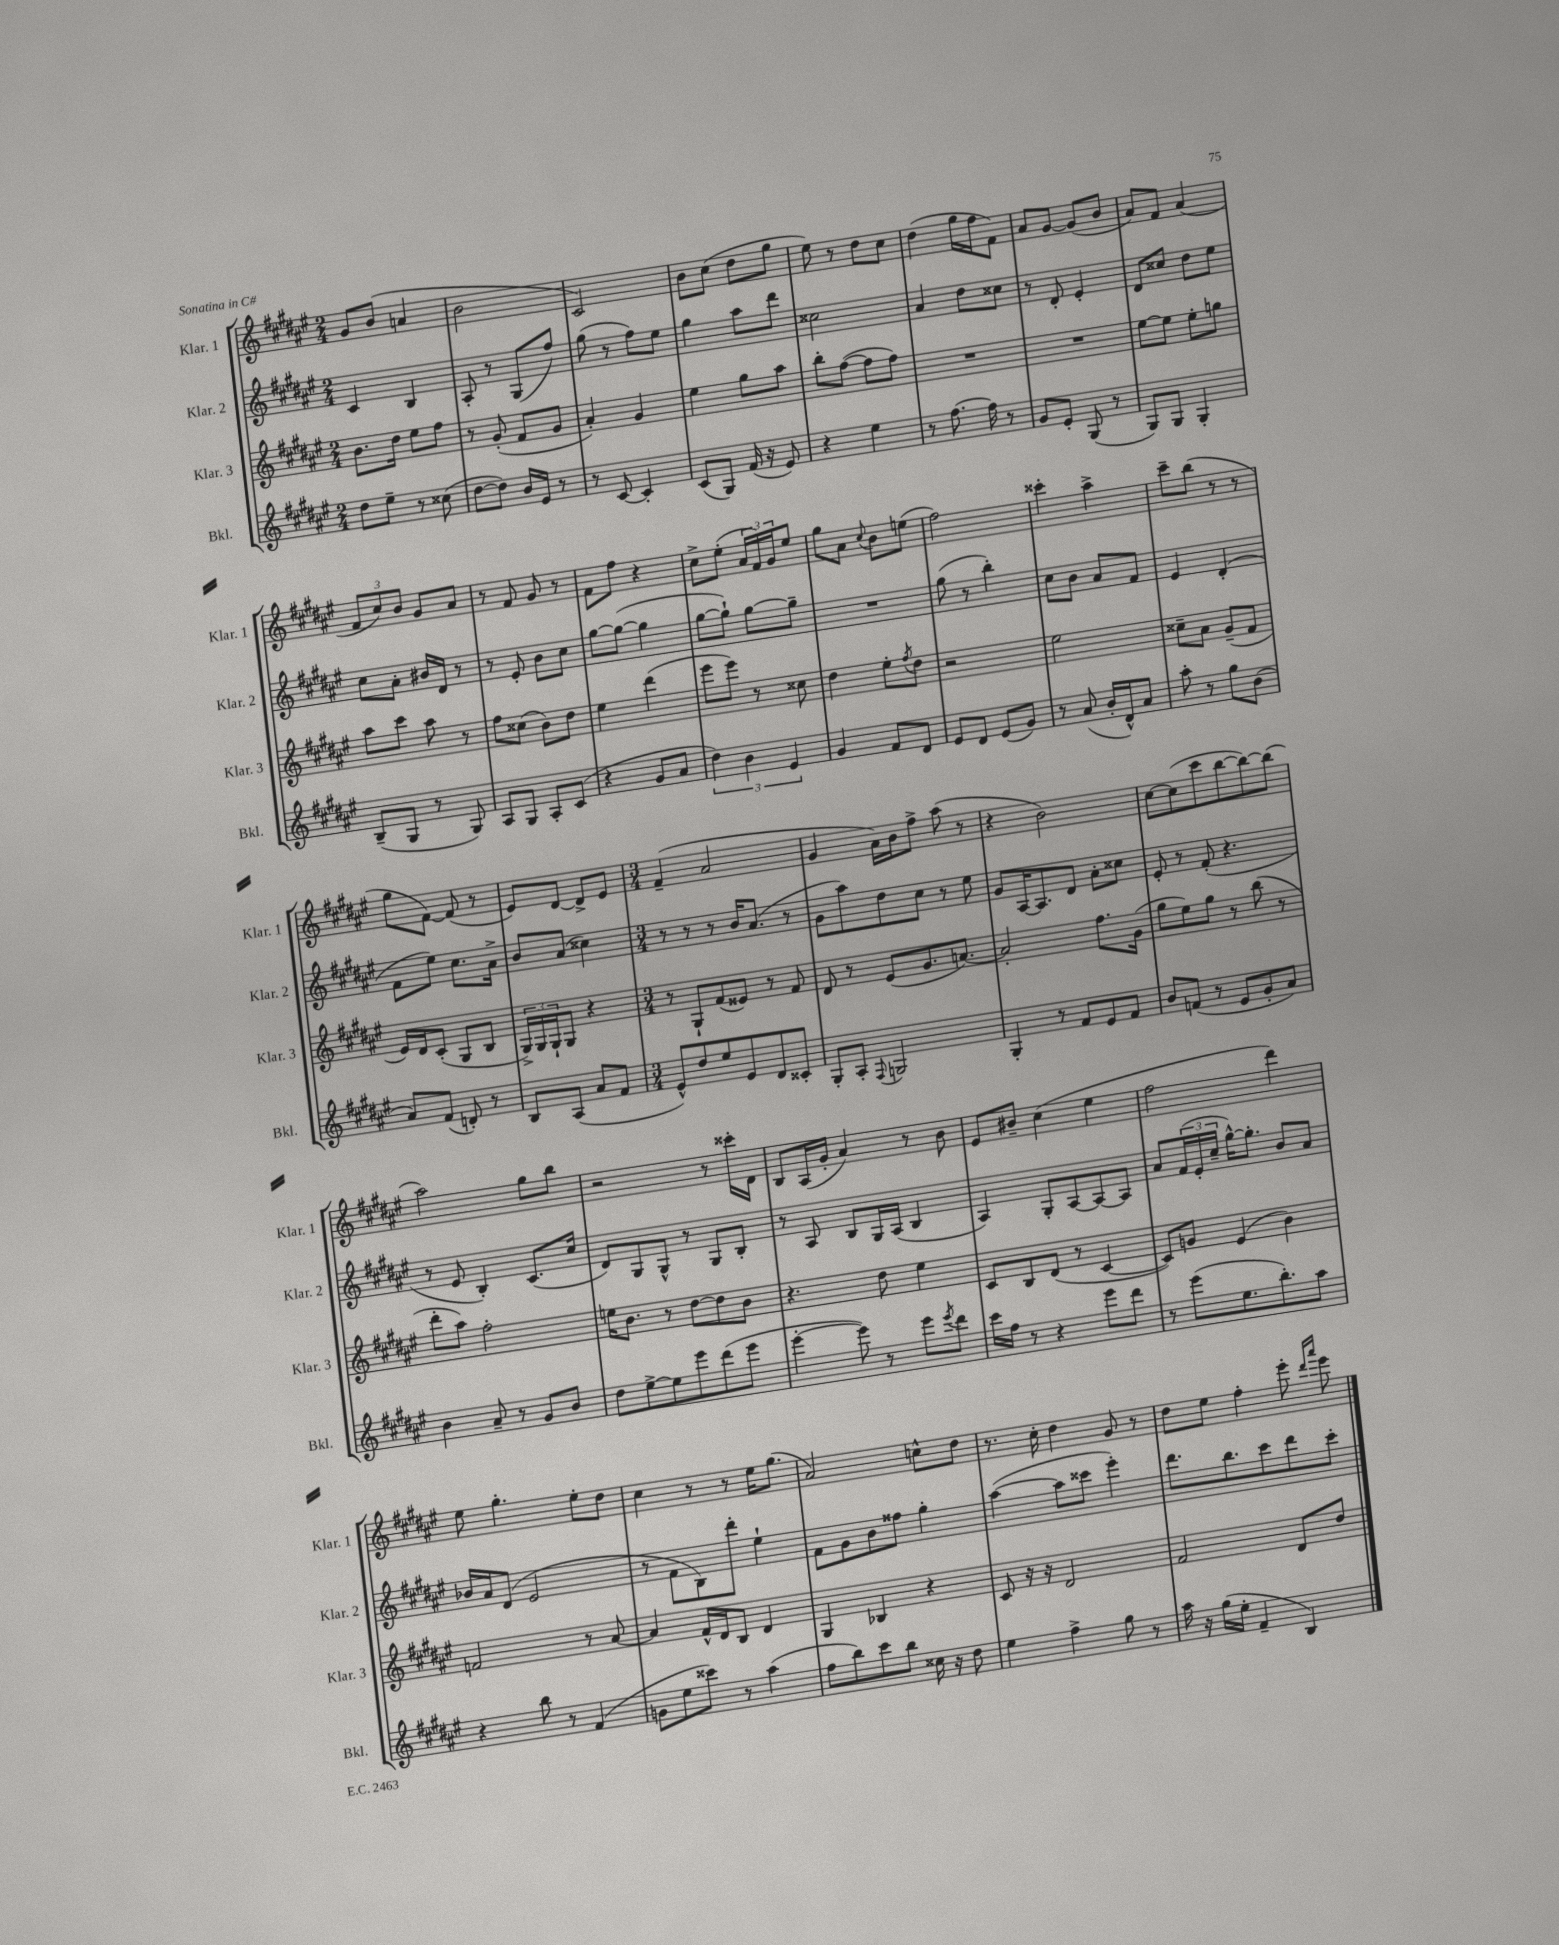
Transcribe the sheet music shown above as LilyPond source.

<<
\new StaffGroup <<
\new Staff = "s0" \with { instrumentName = "Klar. 1" shortInstrumentName = "Klar. 1" } {
    \clef treble \key fis \major \numericTimeSignature \time 2/4
    gis'8 b'8( a'4 |
    b'2 |
    cis'2) |
    b'8 cis''8( dis''8 gis''8 |
    eis''8) r8 dis''8 cis''8 |
    dis''4( gis''16 fis''16 fis'8) |
    ais'8 gis'8~ gis'8( b'8 |
    ais'8) fis'8 ais'4( |
    \tuplet 3/2 { fis'8 cis''8) b'8 } gis'8 ais'8 |
    r8 fis'8 gis'8 r8 |
    fis'8 fis''8 r4 |
    cis''8-> eis''8-.( \tuplet 3/2 { ais'16 fis'16) gis'16 } eis''8 |
    gis''8 ais'8 \appoggiatura { cis''8 } b'8 e''8( |
    fis''2) |
    cisis'''4-. ais''4-> |
    cis'''8-- b''8( r8 r8 |
    gis''8 fis'8~) fis'8( r8 |
    eis'8) dis'8~ dis'8-> eis'8 |
    \numericTimeSignature \time 3/4 fis'4--( ais'2 |
    gis'4 ais'16) b'16 fis''8-> ais''8( r8 |
    r4 b'2) |
    cis''8~ cis''8( cis'''8 b''8~ b''8~) b''8( |
    ais''2) gis''8 b''8 |
    r2 r8 cisis'''16-. dis'16 |
    b8 ais16( gis'16-. ais'4) r8 b'8 |
    eis'8 bis'8-- cis''4( eis''4 |
    fis''2 dis'''4) |
    eis''8 gis''4.-. eis''8-. dis''8 |
    cis''4 r8 r8 eis''16 gis''8.( |
    ais'2) c''8-^ dis''8 |
    r8. cis''16-. dis''4 gis'8 r8 |
    dis''8 eis''8 fis''4-. eis'''8-. \grace { dis'''16 ais'''16 } eis'''8 \bar "|." |
}
\new Staff = "s1" \with { instrumentName = "Klar. 2" shortInstrumentName = "Klar. 2" } {
    \clef treble \key fis \major \numericTimeSignature \time 2/4
    cis'4 b4 |
    ais8-. r8 gis8( fis''8) |
    gis''8( r8 fis''8) eis''8 |
    gis''4 ais''8 dis'''8 |
    cisis''2 |
    ais'4 dis''8 cisis''8 |
    r8 dis'8-. eis'4-. |
    dis'8 cisis''8 dis''8 eis''8 |
    cis''8 ais'8-. bis'16 dis'16 r8 |
    r8 eis'8-. b'8 cis''8 |
    gis''8~ gis''8~( gis''4 |
    gis''8~ gis''8-!) gis''8~ gis''8-- |
    R2 |
    gis''8( r8 b''4-.) |
    cis''8 b'8 ais'8 fis'8 |
    eis'4 dis'4-.( |
    fis'8 eis''8) cis''8. ais'16-> |
    b'8 ais'8( cisis''4) |
    \numericTimeSignature \time 3/4 r8 r8 r8 b'16 ais'8.( r8 |
    gis'8 ais''8) dis''8 cis''8 r8 eis''8 |
    gis'8 ais16~ ais8. dis'8 ais'8-. cisis''8 |
    eis'8-. r8 fis'8-.( r4. |
    r8 eis'8 b4-.) cis'8.( cis''16 |
    dis'8) gis8 gis8-^ r8 gis8 b8-. |
    r8 ais8 b8 gis16 ais16( b4 |
    ais4) gis8-. ais8~ ais8~ ais8 |
    ais'8 \tuplet 3/2 { fis'16( eis'16-. cis''16-- } gis''16~-^) gis''8.-. b'8 ais'8 |
    bes'16 ais'16 dis'8( eis'2 |
    r8 fis'8 b8) dis'''8-. eis''4-! |
    fis'8 gis'8 b'8 fisis''8 gis''4-. |
    ais''4~( ais''8 cisis'''8 eis'''4-.) |
    dis'''8. b''8. cis'''8 dis'''8 cis'''8-. \bar "|." |
}
\new Staff = "s2" \with { instrumentName = "Klar. 3" shortInstrumentName = "Klar. 3" } {
    \clef treble \key fis \major \numericTimeSignature \time 2/4
    b'8. dis''16 eis''8 fis''8 |
    r8 gis'8-.( fis'8 gis'8 |
    ais'4-.) gis'4 |
    eis''4 gis''8 ais''8 |
    b''8-. fis''8~( fis''8 fis''8) |
    R2 |
    R2 |
    eis''8~ eis''8 eis''8-. g''8 |
    ais''8 cis'''8 ais''8 r8 |
    fis''8 cisis''8( b'8) dis''8 |
    eis''4 dis'''4( |
    eis'''8 eis'''8) r8 cisis''8 |
    dis''4 eis''8-. \acciaccatura { fis''8 } dis''8 |
    r2 |
    eis''2 |
    cisis''8-- ais'8 gis'8--( fis'8 |
    eis'16) dis'16 cis'8-.( gis8 b8 |
    \tuplet 3/2 { gis16->) gis16 gis16-! } gis8 r4 |
    \numericTimeSignature \time 3/4 r8 gis8-! fis'8( eisis'8) r8 fis'8 |
    dis'8 r8 eis'8( gis'8. a'8.~) |
    a'2-. fis''8. gis'16( |
    gis''8 eis''8) gis''8 r8 b''8( r8 |
    dis'''8-. ais''8) fis''2-. |
    e''16 b'8. r8 dis''8~ dis''8 b'8 |
    r4. dis''8 eis''4 |
    cis'8 b8 dis'8( r8 cis'4~ |
    cis'8) g'8 eis'4( b'4) |
    f'2 r8 ais'8~ |
    ais'4 fis'16-^ dis'16 b8 dis'4 |
    gis4 bes4 r4 |
    cis'8 r16 r16 dis'2 |
    fis'2 dis'8 dis''8 \bar "|." |
}
\new Staff = "s3" \with { instrumentName = "Bkl." shortInstrumentName = "Bkl." } {
    \clef treble \key fis \major \numericTimeSignature \time 2/4
    dis''8 eis''8-- r8 cisis''8( |
    dis''8~ dis''8) b'16 eis'16 r8 |
    r8 cis'8~ cis'4-. |
    cis'8( gis8) fis'16( r16 eis'8) |
    r4 eis''4 |
    r8 fis''8.~ fis''16 r8 |
    gis'8 eis'8-. gis8( r8 |
    gis8) gis8 gis4-. |
    b8--( gis8 r8 gis8) |
    ais8 gis8 ais8-. cis'8( |
    r4 gis'8 ais'8 |
    \tuplet 3/2 { dis''4) b'4 eis'4 } |
    gis'4 fis'8 dis'8 |
    eis'8 dis'8 eis'8( gis'8) |
    r8 ais'8( b'16-. dis'16-^) ais'8 |
    ais''8-. r8 gis''8 b'8( |
    ais'8) fis'8( d'8-.) r8 |
    b8 ais8( ais'8 fis'8 |
    \numericTimeSignature \time 3/4 eis'8-^) dis''8 eis''8 eis'8 dis'8 cisis'8-. |
    gis8-. ais8-. \appoggiatura { fis8 } g2 |
    gis4-. r8 fis'8 eis'8 fis'8 |
    b'8 f'8( r8 eis'8 gis'8-. ais'8) |
    b'4 ais'8-- r8 gis'8 b'8 |
    dis''8 eis''8~-> eis''8 eis'''8 dis'''8( eis'''8 |
    eis'''4~-. eis'''8) r8 eis'''8 \acciaccatura { eis'''8 } dis'''8 |
    cis'''16 fis''16 r8 r4 eis'''8 dis'''8 |
    r8 eis'''8( eis''8. b''8.-.) ais''8 |
    r4 b''8 r8 fis'4( |
    g'8 eis''8 cisis'''8) r8 ais''4( |
    fis''8 b''8) cis'''8 b''8 cisis''16 r16 dis''8 |
    eis''4 fis''4-> gis''8 r8 |
    ais''16 r16 gis''16( eis''16-. fis'4-- b4) \bar "|." |
}
>>
>>
\layout { \context { \Score \remove "Bar_number_engraver" } }
